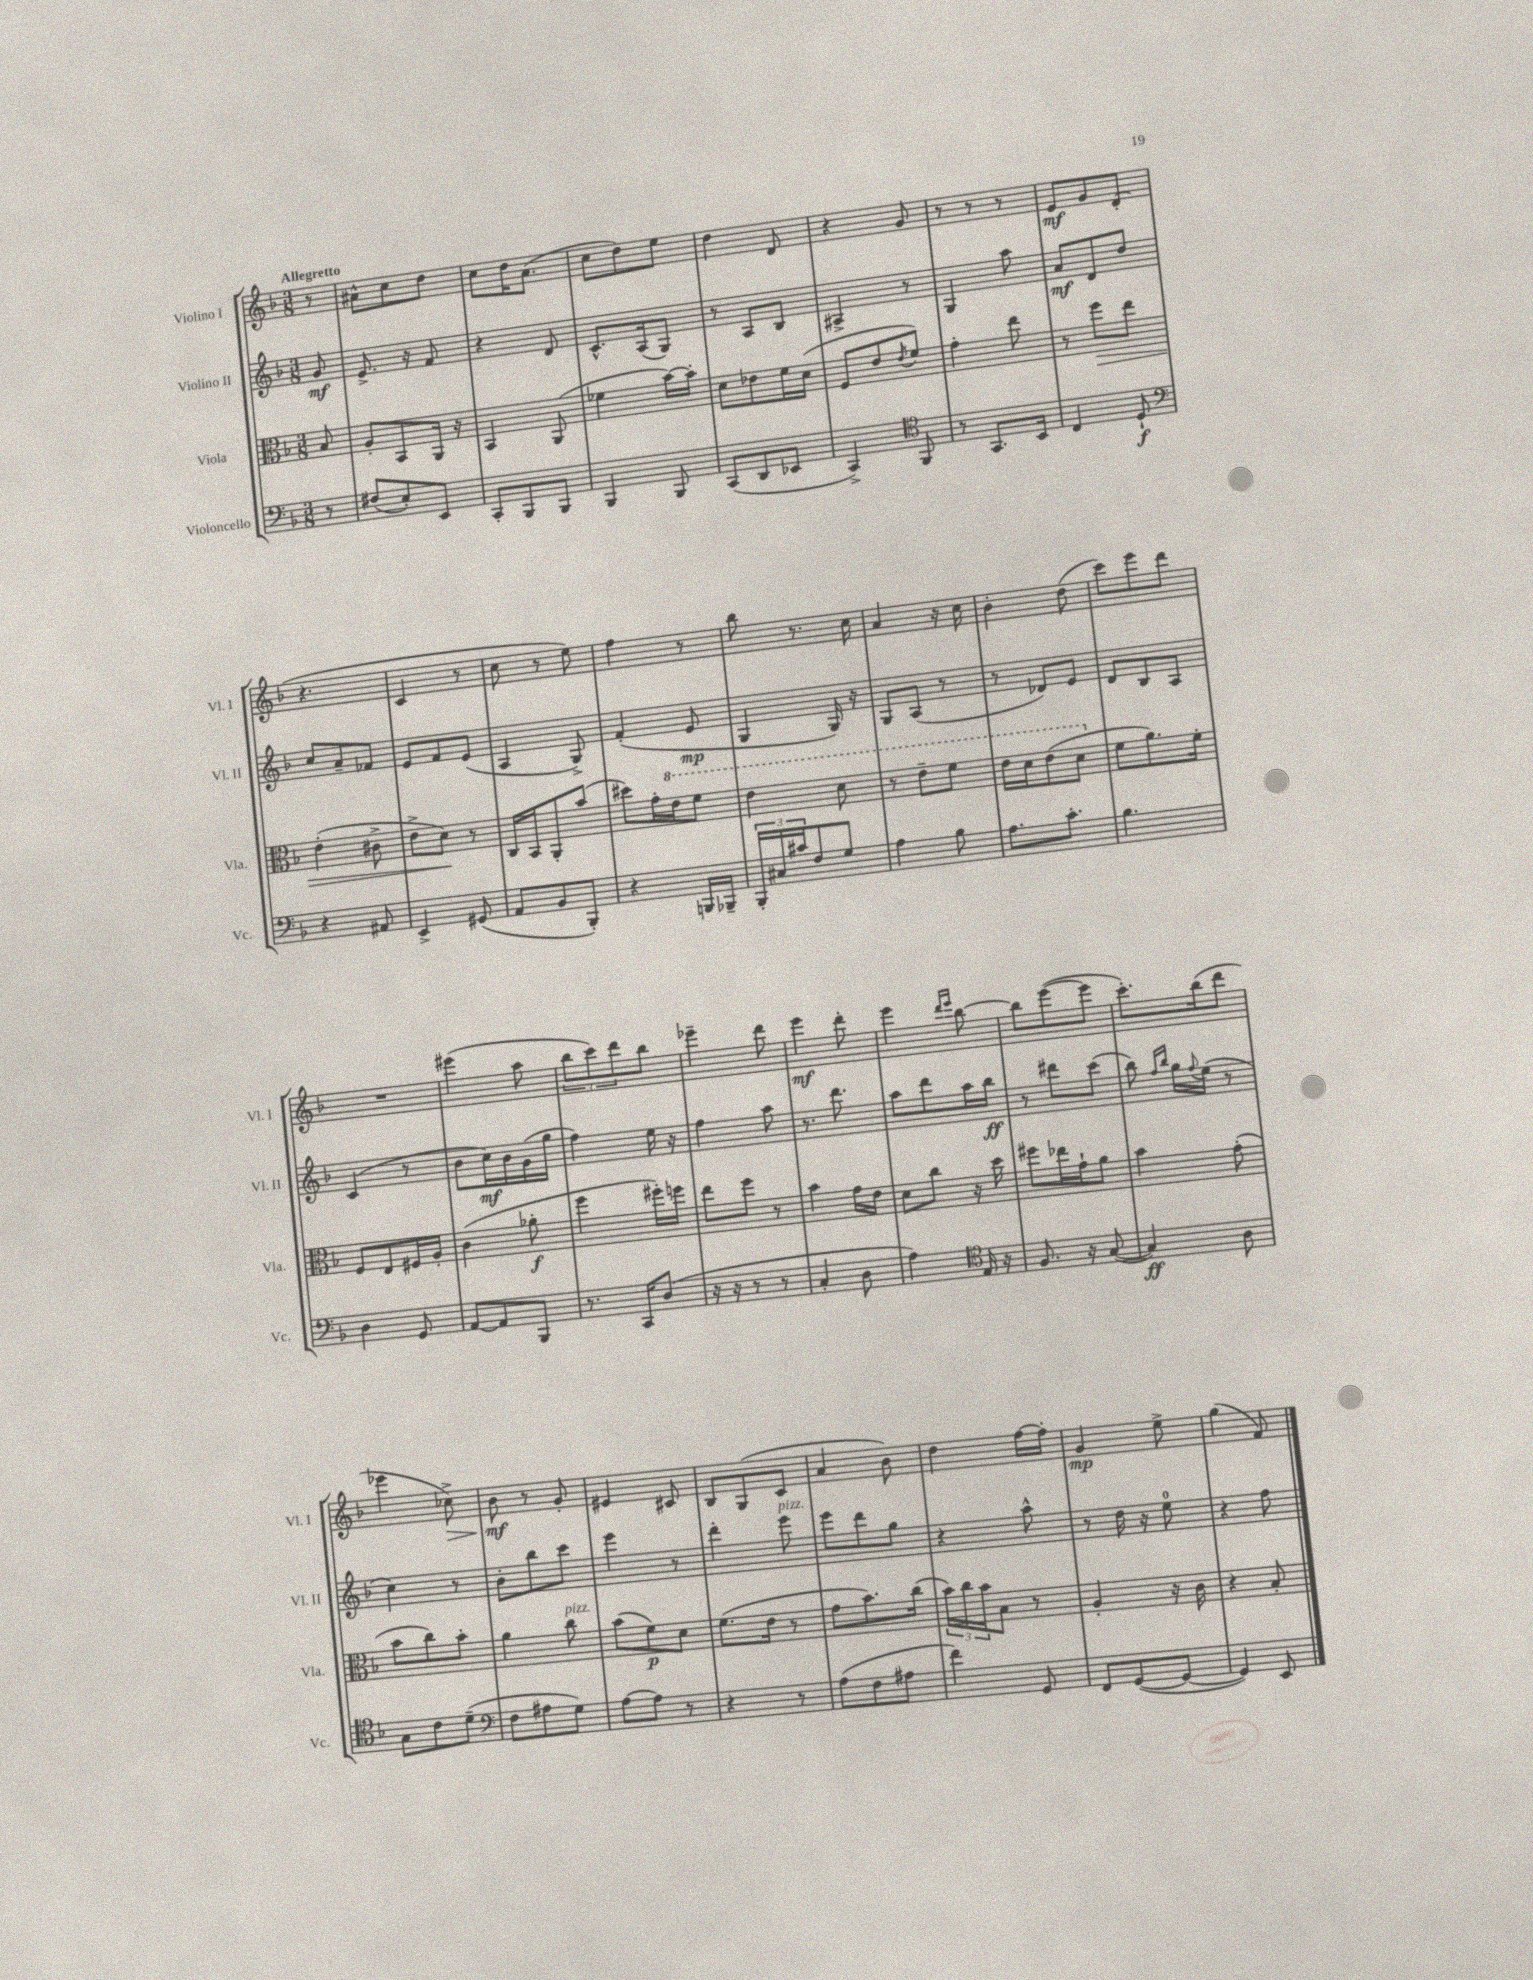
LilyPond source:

<<
\new StaffGroup <<
\new Staff = "s0" \with { instrumentName = "Violino I" shortInstrumentName = "Vl. I" } {
    \clef treble \key f \major \numericTimeSignature \time 3/8 \partial 8 \tempo "Allegretto"
    r8 |
    ais'8-^ c''8 d''8 |
    c''8 d''16 a'8.( |
    c''8 d''8) e''8 |
    d''4 d'8 |
    r4 g'8 |
    r8 r8 r8 |
    e'8\mf g'8 d'8-.( |
    r4. |
    c'4 r8 |
    c''8 r8 e''8) |
    f''4 r8 |
    bes''8 r8. c''16 |
    a'4 r16 c''16 |
    bes'4-. d''8( |
    c'''8) e'''8 d'''8 |
    R4. |
    eis'''4( a''8 |
    \tuplet 3/2 { bes''8 c'''8) d'''8 } bes''8 |
    ees'''4-- d'''8 |
    e'''4\mf d'''8-. |
    e'''4 \grace { d'''16 e'''16 } bes''8~ |
    bes''8 e'''8~( e'''8 |
    c'''8.-.) bes''16( d'''8 |
    ees'''4 ces''8->\>) |
    bes'8\mf\! r8 g'8-. |
    eis'4 cis'8 |
    bes8 g8( c'8 |
    a'4 bes'8) |
    d''4 f''16~ f''16-. |
    g'4\mp e''8-> |
    g''4( f'8) \bar "|." |
}
\new Staff = "s1" \with { instrumentName = "Violino II" shortInstrumentName = "Vl. II" } {
    \clef treble \key f \major \numericTimeSignature \time 3/8 \partial 8
    g'8\mf |
    e'8.-> r16 f'8 |
    r4 d'8 |
    c'8.-^ a16( g8) |
    r8 a8 bes8 |
    ais4-> r8 |
    g4 a''8 |
    a'8\mf d'8 d''8 |
    c''8 a'8-- fes'8 |
    e'8 f'8 e'8( |
    a4 g8->) |
    f'4-.( e'8\mp |
    g4 g16) r16 |
    g8 a8( r8 |
    r8 des'8) e'8 |
    d'8 bes8 a8 |
    c'4( r8 |
    bes'8 c''16\mf) bes'16 g'16( g''16 |
    f''4) e''16 r16 |
    f''4 a''8 |
    r8. d'''8. |
    a''8 d'''8 a''16 bes''16\ff |
    r8 dis'''8 c'''8( |
    bes''8) \grace { f''16 bes''16 } g''16 \appoggiatura { f''8 } e''16( r8 |
    c''4) r8 |
    bes'8-. bes''8 c'''8 |
    e'''4 r8 |
    d'''4-. e'''8^\markup { \italic "pizz." } |
    e'''8 d'''8 g''8 |
    r4 a''8-^ |
    r8 d''16 r16 e''8-0 |
    r4 f''8 \bar "|." |
}
\new Staff = "s2" \with { instrumentName = "Viola" shortInstrumentName = "Vla." } {
    \clef alto \key f \major \numericTimeSignature \time 3/8 \partial 8
    bes8 |
    a8-. bes,8 a,16 r16 |
    bes,4 a,8( |
    fes'4 bes'16~) bes'16-. |
    d'8 ees'8 f'16 d'16( |
    f8 e'8 \acciaccatura { e'8 } f'8) |
    g'4-. e''8 |
    r8 f''8\> e''8 |
    e'4-.( cis'8-> |
    e'8-> d'8\!) r8 |
    c16 bes,16 a,8-. bes'8( |
    dis''8) g'16-. \ottava #1 e''16 f''8 |
    e''4 d''8 |
    r8 e''8-- f''8 |
    e''16 d''16 e''8( d''8 \ottava #0 |
    f'8 a'8.) f'16-. |
    f8 e8 fis16 a16-. |
    c'4( aes'8-.\f |
    f''4 fis''16-.) f''16 |
    e''8 f''8 r8 |
    bes'4 g'16 e'16 |
    d'8 c''8 r16 d''16 |
    fis''8 ees''16 g'16-! a'8 |
    bes'4 g'8-.( |
    bes'8 c''8) bes'8-. |
    a'4 c''8^\markup { \italic "pizz." } |
    bes'8( f'8\p) d'8 |
    f'8.( e'16 r8 |
    g'8 bes'8.) c''16( |
    \tuplet 3/2 { bes'16) c''16 bes'16 } bes8 r8 |
    a4-. r16 c'16 |
    r4 bes8-. \bar "|." |
}
\new Staff = "s3" \with { instrumentName = "Violoncello" shortInstrumentName = "Vc." } {
    \clef bass \key f \major \numericTimeSignature \time 3/8 \partial 8
    r8 |
    fis8( e8-.) e,8 |
    c,8-. bes,,8 bes,,8 |
    bes,,4 bes,,8 |
    c,8( d,8 ees,8 |
    c,4->) \clef tenor f,8 |
    r8 g,8. bes,16 |
    c4 d8-!\f |
    \clef bass r4 ais,8 |
    e,4-> gis,8( |
    a,8 bes,8 bes,,8-.) |
    r4 b,,16 bes,,16-- |
    \tuplet 3/2 { bes,,16-. cis16 cis'16 } f8 g8 |
    a4 bes8 |
    a8. c'8.-. |
    bes4. |
    d4 g,8 |
    a,8~ a,8 bes,,8 |
    r8. c,16 d8( |
    r16 r16 r8 r8 |
    c4-. d8 |
    a4) \clef tenor e16 r16 |
    f8. r16 g8~( |
    g4\ff) a8 |
    g8 c'8 d'8--( |
    \clef bass f8 ais8 g8) |
    a8~ a8 r8 |
    r4 r8 |
    a8( f8 ais8 |
    f'4) g,8 |
    f,8 g,8~( g,8~ |
    g,4) e,8 \bar "|." |
}
>>
>>
\layout { \context { \Score \remove "Bar_number_engraver" } }
